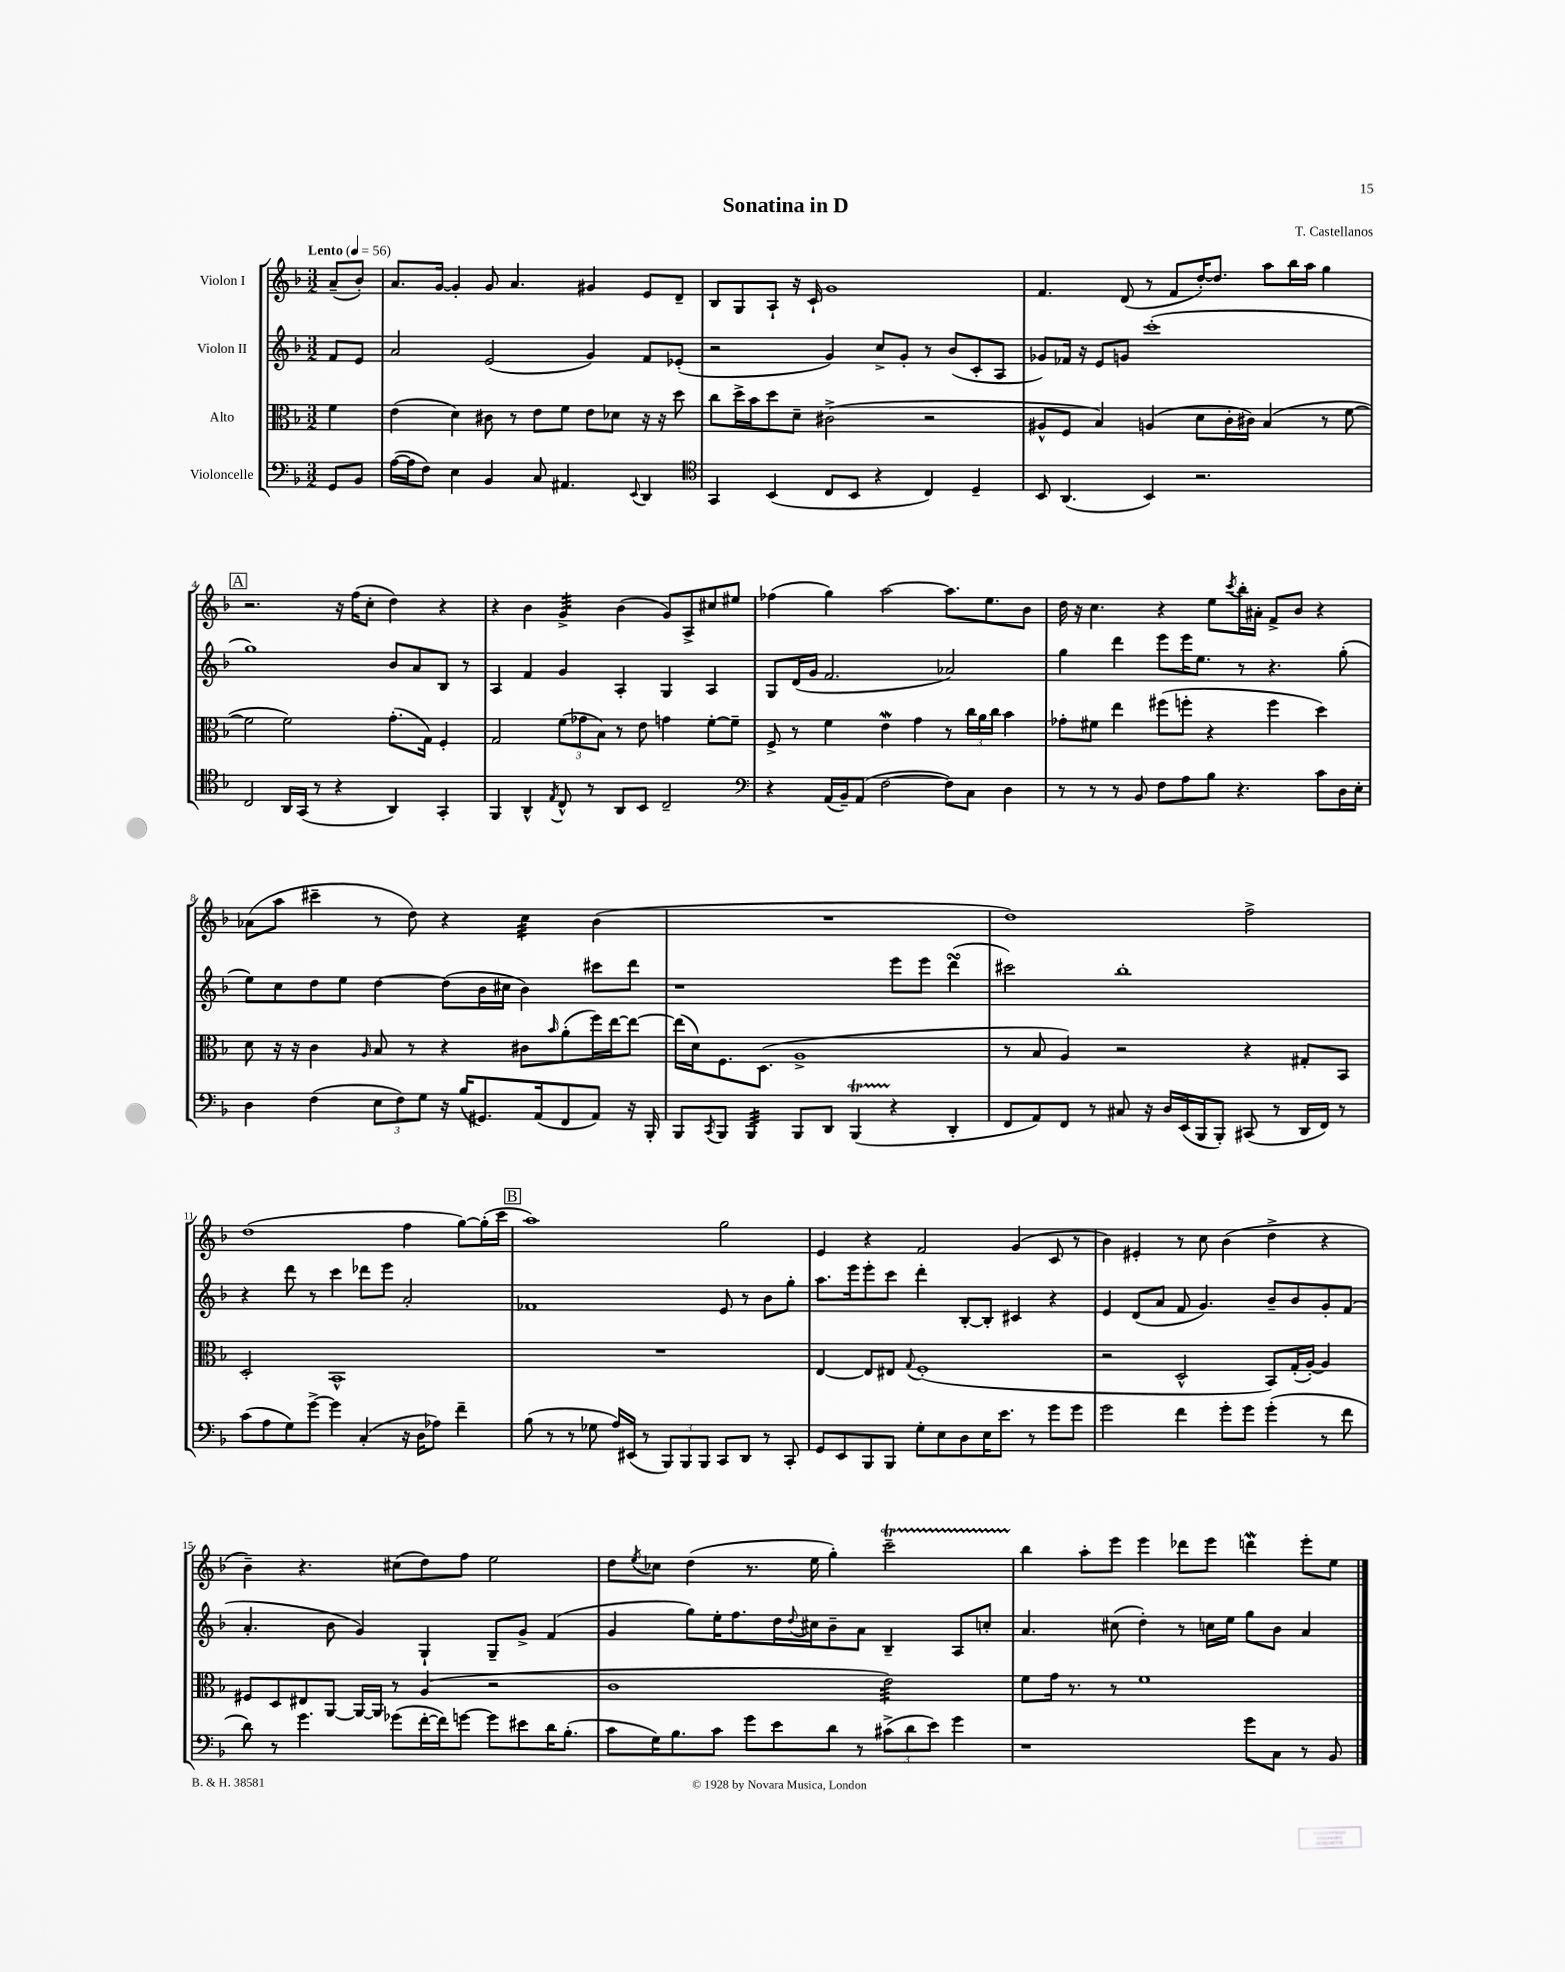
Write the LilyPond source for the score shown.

\header { title = "Sonatina in D" composer = "T. Castellanos" }
<<
\new StaffGroup <<
\new Staff = "s0" \with { instrumentName = "Violon I" } {
    \clef treble \key f \major \numericTimeSignature \time 3/2 \partial 4 \tempo "Lento" 4 = 56
    a'8--( bes'8-.) |
    a'8. g'16~ g'4-. g'8 a'4. gis'4 e'8 d'8-- |
    bes8 g8 a8-! r16 c'16-! g'1 |
    f'4. d'8( r8 f'8 d''16~-.) d''8. a''8 bes''16 a''16 g''4 |
    \mark \markup { \box "A" } r2. r16 f''16( c''8-. d''4) r4 |
    r4 bes'4 g'4:32-> bes'4( g'8) a8-> cis''8 eis''8 |
    fes''4( g''4) a''2~ a''8. e''8. bes'8 |
    d''16 r16 c''4. r4 e''8 \acciaccatura { c'''8 } bes''16-. ais'16-. f'8-> bes'8 r4 |
    aes'8( a''8 cis'''4-- r8 d''8) r4 c''4:32 bes'4( |
    R1. |
    d''1) f''2-> |
    d''1( f''4 g''8~) g''16-.( c'''16 |
    \mark \markup { \box "B" } a''1) g''2 |
    e'4 r4 f'2 g'4( c'8 r8 |
    bes'4) eis'4-. r8 c''8 bes'4( d''4-> r4 |
    bes'4--) r4. cis''8( d''8) f''8 e''2 |
    d''8 \acciaccatura { e''8 } ces''8 d''4( r8. e''16 g''4-.) c'''2--\startTrillSpan |
    bes''4\stopTrillSpan a''8-. e'''8 e'''4 des'''8 e'''8 d'''4\mordent e'''8-. e''8 \bar "|." |
}
\new Staff = "s1" \with { instrumentName = "Violon II" } {
    \clef treble \key f \major \numericTimeSignature \time 3/2 \partial 4
    f'8 e'8 |
    a'2 e'2( g'4) f'8 ees'8-.( |
    r2 g'4) c''8-> g'8-. r8 bes'8( c'8-. a8 |
    ges'8) fes'16 r16 e'8 g'8 c'''1-.( |
    \mark \markup { \box "A" } g''1) bes'8 a'8 bes8 r8 |
    a4 f'4 g'4 a4-. g4 a4 |
    g8 d'16( g'16 f'2. aes'2) |
    g''4 d'''4 e'''8 e'''16 e''8. r8 r4. g''8-.( |
    e''8) c''8 d''8 e''8 d''4~ d''8( bes'16 cis''16 bes'4) cis'''8 d'''8 |
    r1 e'''8 e'''8 d'''4\turn( |
    cis'''2) bes''1-. |
    r4 d'''8 r8 c'''4 des'''8 e'''8 a'2-. |
    \mark \markup { \box "B" } fes'1 e'8 r8 bes'8 g''8-. |
    a''8. e'''16 e'''8-. c'''8 d'''4-. bes8~-. bes8-. cis'4 r4 |
    e'4 d'8( a'8 f'8 g'4.) bes'8-- bes'8 g'8-. f'8( |
    a'4.-. bes'8 g'4) g4-! g8-- g'8-> f'4( |
    g'4 g''8) e''16-. f''8. d''16 \appoggiatura { d''8 } cis''16 bes'8-- a'8 bes4-- a8 c''8-. |
    a'4. cis''8( d''4-.) r8 c''16 e''16 g''8 bes'8 a'4 \bar "|." |
}
\new Staff = "s2" \with { instrumentName = "Alto" } {
    \clef alto \key f \major \numericTimeSignature \time 3/2 \partial 4
    f'4 |
    e'4( d'4) cis'8 r8 e'8 f'8 e'8 des'8 r16 r16 d''8 |
    c''8 d''16-> bes'16 d''8 d'8-- cis'2->( r2 |
    ais8-^ f8 bes4) a4( d'8 c'16-. cis'16) bes4( r8 f'8~ |
    \mark \markup { \box "A" } f'2 f'2) g'8.-.( g16) f4-. |
    g2 \tuplet 3/2 { f'8( ges'8 bes8) } r8 e'8 g'4 f'8~-. f'8-- |
    f8-> r8 f'4 e'4\mordent g'4 r8 \tuplet 3/2 { c''16 a'16 c''16 } bes'4 |
    ges'8-. fis'8 e''4 fis''8( f''8-. r4 f''4 d''4) |
    d'8 r16 r16 c'4 \grace { a16 } bes8 r8 r4 cis'8 \grace { bes'16 } a'8-.( f''16) e''16~ e''8~ |
    e''16( d'16) f8. d8.( a1-> |
    r8 bes8 a4) r2 r4 gis8-. bes,8 |
    d2-. bes,1-^ |
    \mark \markup { \box "B" } R1. |
    e4~ e8 eis8 \appoggiatura { g8 } f1-.( |
    r2 d2-^ bes,8) g16-.( a16~-.) a4 |
    fis8 d8 eis8 a,8~ a,16~ a,16 r8 a4( r2 |
    c'1 e'2:32) |
    f'8 g'16 r8. r8 f'1 \bar "|." |
}
\new Staff = "s3" \with { instrumentName = "Violoncelle" } {
    \clef bass \key f \major \numericTimeSignature \time 3/2 \partial 4
    g,8 bes,8 |
    a16~( a16 f8) e4 bes,4 c8 ais,4. \appoggiatura { e,8 } d,4 |
    \clef tenor g,4 bes,4( c8 bes,8 r4 c4) d4-- |
    bes,8 a,4.( bes,4) r2. |
    \mark \markup { \box "A" } c2 a,16 g,16( r8 r4 a,4) g,4-. |
    f,4 a,4-^ \acciaccatura { e8 } c8-^ r8 a,8 bes,8 c2-- |
    \clef bass r4 a,16( bes,16--) a,8( f2~ f8) c8 d4 |
    r8 r8 r8 bes,8 f8 a8 bes8 r4. c'8 d16 e16-. |
    d4 f4( \tuplet 3/2 { e8 f8) g8 } r16 bes16( gis,8.) a,16( f,8 a,8) r16 bes,,16-. |
    bes,,8 \acciaccatura { c,8 } bes,,8 bes,,4:32 bes,,8 d,8 bes,,4\startTrillSpan( r4\stopTrillSpan d,4-. |
    f,8 a,8) f,8 r8 cis8 r16 d16 e,16( bes,,16 bes,,8-.) cis,8( r8 d,16 f,16) r8 |
    c'8( a8 g8) g'8~-> g'4 c4-.( r16 d16 aes8) f'4-- |
    \mark \markup { \box "B" } bes8( r8 r8 ges8 a16) eis,16( r8 \tuplet 3/2 { bes,,8) bes,,8 bes,,8 } c,8 d,8 r8 c,8-. |
    g,8 e,8 bes,,8 bes,,8 g8-. e8 d8 e16 e'8. r8 g'8 g'8 |
    g'2 f'4 g'8-. g'8 g'4-.( r8 f'8 |
    d'8) r8 g'4. ges'8( f'16~-. f'16) g'8~ g'8 eis'8 d'16 bes8.-.( |
    c'8 g16) bes8. c'8 g'8 e'8 d'8 r8 \tuplet 3/2 { cis'8->( d'8 e'8) } g'4 |
    r1 g'8 c8 r8 bes,8 \bar "|." |
}
>>
>>
